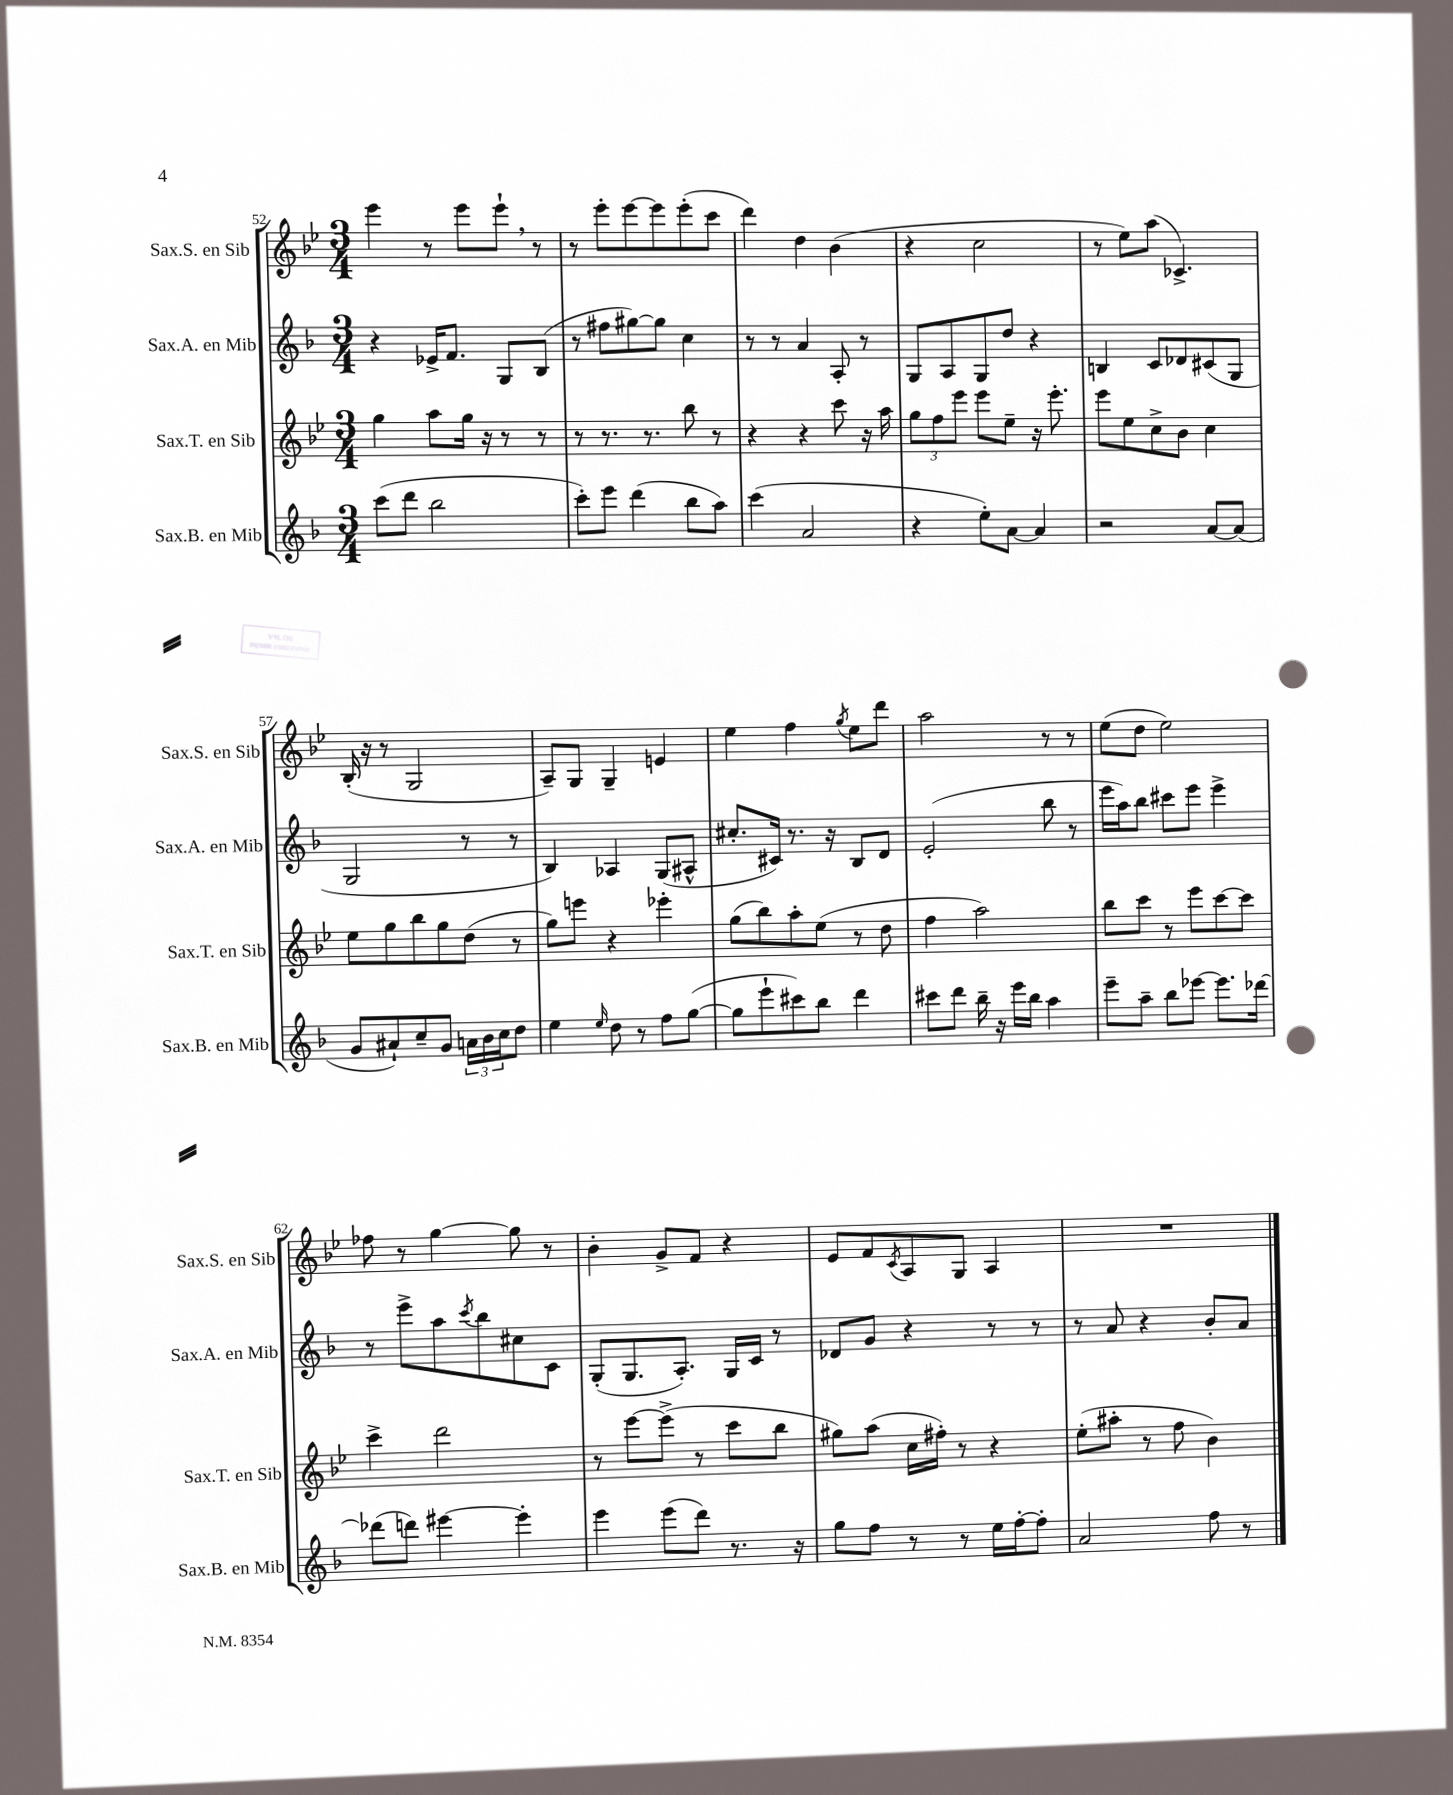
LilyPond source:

<<
\new StaffGroup <<
\new Staff = "s0" \with { instrumentName = "Sax.S. en Sib" shortInstrumentName = "Sax.S. en Sib" } {
    \clef treble \key bes \major \numericTimeSignature \time 3/4
    ees'''4 r8 ees'''8 ees'''8-! \breathe r8 |
    r8 ees'''8-. ees'''8~ ees'''8 ees'''8-.( c'''8 |
    d'''4) d''4 bes'4( |
    r4 c''2 |
    r8 ees''8) a''8( ces'4.->) |
    bes16-.( r16 r8 g2 |
    a8--) g8 g4-- e'4 |
    ees''4 f''4 \acciaccatura { g''8 } ees''8 d'''8 |
    a''2 r8 r8 |
    ees''8( d''8 ees''2) |
    fes''8 r8 g''4~ g''8 r8 |
    bes'4-. g'8-> f'8 r4 |
    ees'8 f'8 \acciaccatura { c'8 } a8 g8 a4 |
    R2. \bar "|." |
}
\new Staff = "s1" \with { instrumentName = "Sax.A. en Mib" shortInstrumentName = "Sax.A. en Mib" } {
    \clef treble \key f \major \numericTimeSignature \time 3/4
    r4 ees'16-> f'8. g8 bes8( |
    r8 fis''8 gis''8~) gis''8 c''4 |
    r8 r8 a'4 a8-. r8 |
    g8 a8 g8 d''8 r4 |
    b4 c'8 des'8 cis'8( g8 |
    g2 r8 r8 |
    bes4) aes4 g8( ais8-^ |
    cis''8.-. cis'16) r8. r16 bes8 d'8 |
    e'2-.( bes''8 r8 |
    e'''16 a''16) bes''8 cis'''8 e'''8 e'''4-> |
    r8 e'''8-> a''8 \acciaccatura { c'''8 } bes''8 cis''8 c'8 |
    g8-.( g8. a8.-.) g16 c'16 r8 |
    des'8 g'8 r4 r8 r8 |
    r8 a'8 r4 bes'8-. a'8 \bar "|." |
}
\new Staff = "s2" \with { instrumentName = "Sax.T. en Sib" shortInstrumentName = "Sax.T. en Sib" } {
    \clef treble \key bes \major \numericTimeSignature \time 3/4
    g''4 a''8 g''16 r16 r8 r8 |
    r8 r8. r8. bes''8 r8 |
    r4 r4 c'''8 r16 a''16 |
    \tuplet 3/2 { g''8 f''8 ees'''8 } ees'''8 ees''8-- r16 ees'''8.-. |
    ees'''8 ees''8 c''8-> bes'8 c''4 |
    ees''8 g''8 bes''8 g''8 d''8( r8 |
    g''8) e'''8 r4 ees'''4-. |
    g''8( bes''8) a''8-. ees''8( r8 d''8 |
    f''4 a''2) |
    bes''8 c'''8 r8 ees'''8 c'''8~ c'''8 |
    c'''4-> d'''2 |
    r8 ees'''8~ ees'''8->( r8 c'''8 bes''8 |
    gis''8) a''8( c''16 fis''16-.) r8 r4 |
    ees''8-.( ais''8-. r8 f''8 bes'4) \bar "|." |
}
\new Staff = "s3" \with { instrumentName = "Sax.B. en Mib" shortInstrumentName = "Sax.B. en Mib" } {
    \clef treble \key f \major \numericTimeSignature \time 3/4
    c'''8( d'''8 bes''2 |
    c'''8-.) e'''8 d'''4( bes''8 a''8) |
    c'''4( a'2 |
    r4 e''8-.) a'8~ a'4 |
    r2 a'8~ a'8( |
    g'8 ais'8-!) c''8-- g'8 \tuplet 3/2 { a'16 bes'16 c''16 } d''8 |
    e''4 \grace { e''16 } d''8 r8 f''8 g''8~( |
    g''8 e'''8-! cis'''8) bes''8 d'''4 |
    cis'''8 d'''8 bes''16-- r16 e'''16 bes''16 a''4 |
    e'''8-- a''8-- bes''8 ees'''8~ ees'''8. des'''16~ |
    des'''8( d'''8) eis'''4~ eis'''4-. |
    e'''4 e'''8( d'''8) r8. r16 |
    g''8 f''8 r8 r8 e''16 f''16~-. f''8-. |
    a'2 f''8 r8 \bar "|." |
}
>>
>>
\layout { \context { \Score currentBarNumber = #52 } }
